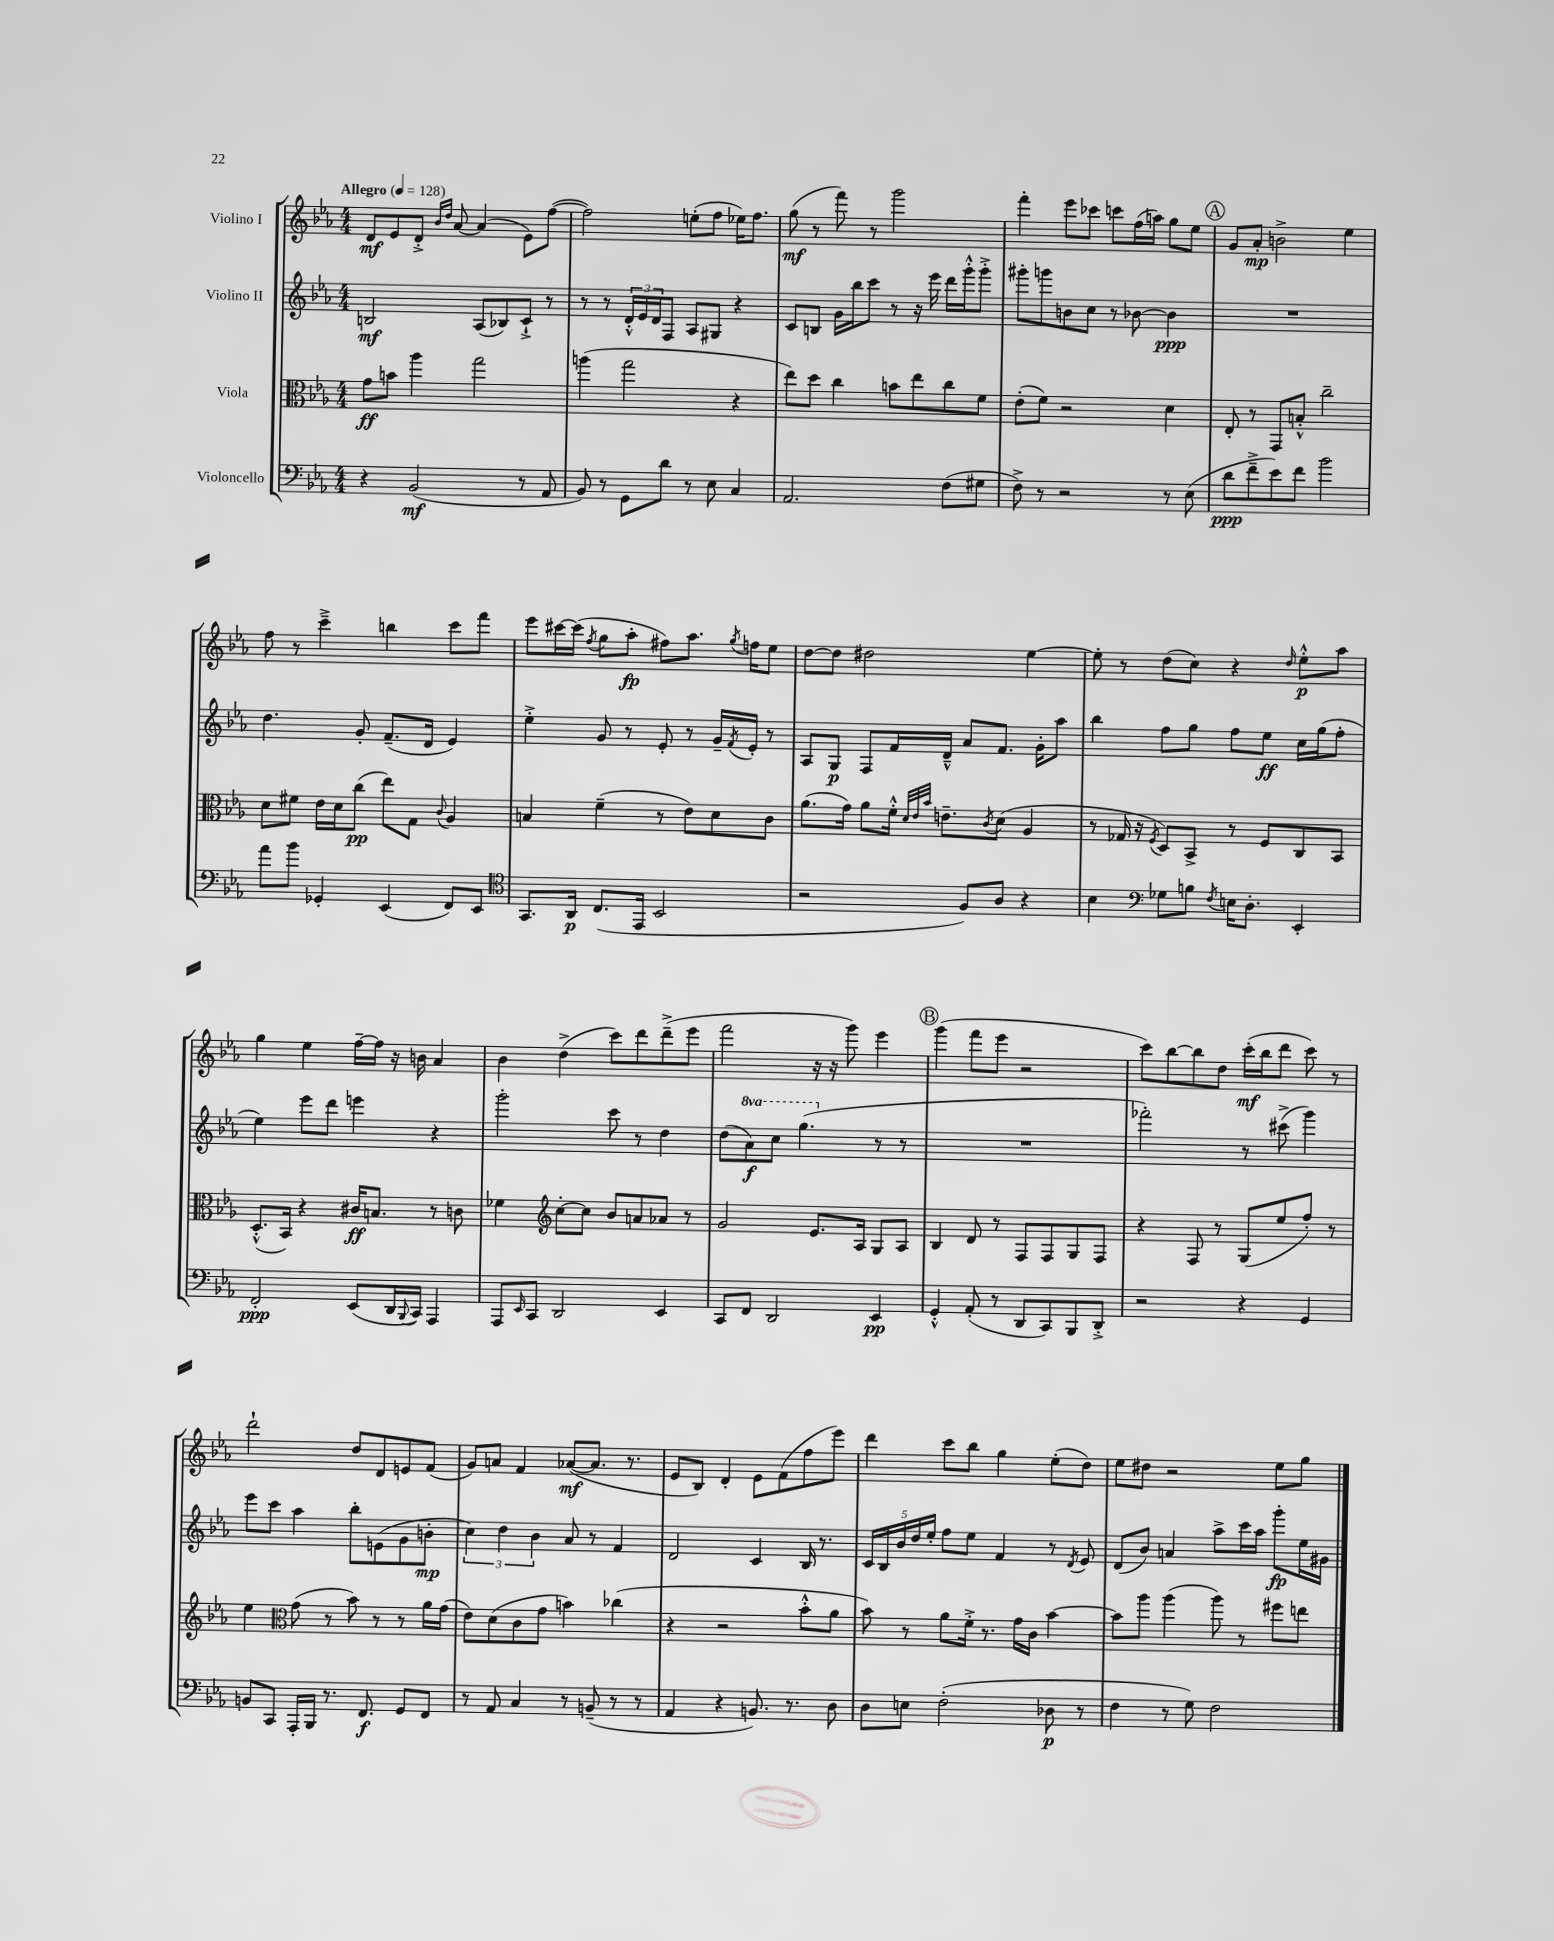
<<
\new StaffGroup <<
\new Staff = "s0" \with { instrumentName = "Violino I" } {
    \clef treble \key ees \major \numericTimeSignature \time 4/4 \tempo "Allegro" 4 = 128
    d'8\mf ees'8 d'8-.-> \grace { bes'16 d''16 } aes'8~ aes'4( ees'8) f''8~( |
    f''2) e''8-.( f''8 ees''16) f''8. |
    g''8\mf( r8 f'''8) r8 g'''2 |
    f'''4-. ees'''8 ces'''8 c'''8 f''16( a''16) g''8 ees''8 |
    \mark \markup { \circle "A" } g'8 aes'8-.\mp b'2-> ees''4 |
    f''8 r8 c'''4---> b''4 c'''8 f'''8 |
    ees'''8 cis'''16~ cis'''16( \acciaccatura { f''8 } g''8 aes''8-.\fp fis''8) aes''8. \acciaccatura { g''8 } f''16 ees''8 |
    d''8~ d''8 dis''2 ees''4~ |
    ees''8-. r8 d''8( c''8) r4 \grace { d''16 } ees''8-.-^\p aes''8 |
    g''4 ees''4 f''16~-- f''16 r16 b'16 aes'4 |
    bes'4 d''4->( c'''8) d'''8 d'''8--->( ees'''8 |
    f'''2 r16 r16 g'''8) ees'''4 |
    \mark \markup { \circle "B" } g'''4( f'''8 ees'''8 r2 |
    c'''8) bes''8~ bes''8 d''8 c'''16-.\mf( bes''16 d'''8 c'''8) r8 |
    d'''2-! d''8 d'8 e'8 f'8( |
    g'8) a'8 f'4 aes'8~\mf( aes'8. r8. |
    ees'8 bes8) d'4-. ees'8 f'8( f''8 ees'''8) |
    d'''4 c'''8 bes''8 g''4 ees''8-.( d''8) |
    ees''8 dis''8 r2 ees''8 g''8 \bar "|." |
}
\new Staff = "s1" \with { instrumentName = "Violino II" } {
    \clef treble \key ees \major \numericTimeSignature \time 4/4 \set Staff.ottavationMarkups = #ottavation-simple-ordinals
    b2\mf aes8( bes8) c'8-!-> r8 |
    r8 r8 \tuplet 3/2 { d'16-.-^ ees'16 d'16 } f8 aes8 gis8 r4 |
    c'8 b8 g'16 bes''16 c'''8 r8 r16 ees'''16 d'''16 g'''16-.-^ g'''8-.-> |
    gis'''8-. g'''8 b'8 c''8 r8 bes'8~ bes'4\ppp |
    \mark \markup { \circle "A" } R1 |
    d''4. g'8-. f'8.--( d'16 ees'4) |
    ees''4-.-> g'8 r8 ees'8-. r8 g'16-- \acciaccatura { f'8 } ees'16-. r8 |
    aes8 g8\p f8 f'16 d'16---^ aes'8 f'8. g'16-. aes''8 |
    bes''4 f''8 g''8 f''8 ees''8\ff c''16 g''16( f''8-. |
    ees''4) ees'''8 d'''8 e'''4 r4 |
    g'''2-. c'''8 r8 d''4 |
    d''8( \ottava #1 aes''8\f) c'''8 g'''4.( \ottava #0 r8 r8 |
    \mark \markup { \circle "B" } R1 |
    fes'''2-.) r8 cis'''8->( g'''4) |
    ees'''8 c'''8 aes''4 bes''8-. e'8( g'8 b'8-.\mp |
    \tuplet 3/2 { c''4) d''4 bes'4 } aes'8 r8 f'4 |
    d'2 c'4 bes16 r8. |
    \tuplet 5/4 { c'16 bes16 bes'16 d''16 ees''16-. } f''8 ees''8 f'4 r8 \acciaccatura { d'8 } ees'8 |
    d'8( bes'8) a'4 aes''8-> c'''16 aes''16 g'''8-.\fp ees''16 gis'16 \bar "|." |
}
\new Staff = "s2" \with { instrumentName = "Viola" } {
    \clef alto \key ees \major \numericTimeSignature \time 4/4
    g'8\ff b'8 aes''4 g''2 |
    a''4( g''2 r4 |
    ees''8) d''8 c''4 b'8 ees''8 c''8 f'8 |
    ees'8-.( f'8) r2 d'4 |
    \mark \markup { \circle "A" } ees8-. r8 g,8 b8-.-^ c''2-- |
    d'8 fis'8 ees'16 d'16 c''8\pp( ees''8) g8 \appoggiatura { c'8 } aes4 |
    b4 f'4--( r8 ees'8) d'8 c'8 |
    aes'8.( g'16) aes'8 f'16-.-^ \grace { d'32 ees'32 bes'32 } e'8.-- \acciaccatura { c'8 } d'8( aes4 |
    r8 ges16 r16 \acciaccatura { f8 } d8) bes,8-> r8 f8 c8 bes,8 |
    d8.-.-^( bes,16) r4 cis'16\ff b8. r8 c'8 |
    fes'4 \clef treble c''8~-. c''8 bes'8 a'8 aes'8 r8 |
    g'2 ees'8. aes16 g8 aes8 |
    \mark \markup { \circle "B" } bes4 d'8 r8 f8 f8 g8 f8 |
    r4 f8 r8 g8( ees''8 f''8-.) r8 |
    ees''4 \clef alto g'8( r8 bes'8) r8 r8 aes'16 g'16( |
    ees'8) d'8( c'8 g'8 b'4) ces''4( |
    r4 r2 bes'8-.-^ aes'8 |
    bes'8) r8 aes'8 f'16-.-> r8. g'16 c'16 bes'4~ |
    bes'8 aes''8 aes''4( aes''8) r8 fis''8 e''8 \bar "|." |
}
\new Staff = "s3" \with { instrumentName = "Violoncello" } {
    \clef bass \key ees \major \numericTimeSignature \time 4/4
    r4 bes,2\mf( r8 aes,8 |
    bes,8) r8 g,8 d'8 r8 ees8 c4 |
    aes,2. f8( gis8 |
    f8->) r8 r2 r8 ees8( |
    \mark \markup { \circle "A" } d'8\ppp f'8---> ees'8) f'8 bes'2 |
    aes'8 bes'8 ges,4-. ees,4( f,8) ees,8 |
    \clef tenor g,8. aes,16\p c8.( ees,16 bes,2 |
    r2 f8) aes8 r4 |
    bes4 \clef bass ges8 b8 \acciaccatura { f8 } e16 d8.-. ees,4-. |
    f,2-.\ppp ees,8( d,16 \appoggiatura { bes,,8 } c,16) aes,,4 |
    aes,,8 \grace { ees,16 } c,8 d,2 ees,4 |
    c,8 f,8 d,2 ees,4\pp |
    \mark \markup { \circle "B" } g,4-.-^ aes,8-.( r8 d,8 c,8) bes,,8 d,8-.-> |
    r2 r4 g,4 |
    b,8 c,8 aes,,16-. bes,,16 r8. f,8.\f g,8 f,8 |
    r8 aes,8 c4 r8 b,8--( r8 r8 |
    aes,4 r4 b,8.) r8. d8 |
    d8 e8 f2-.( des8\p r8 |
    f4 r8 g8) f2 \bar "|." |
}
>>
>>
\layout { \context { \Score \remove "Bar_number_engraver" } }
